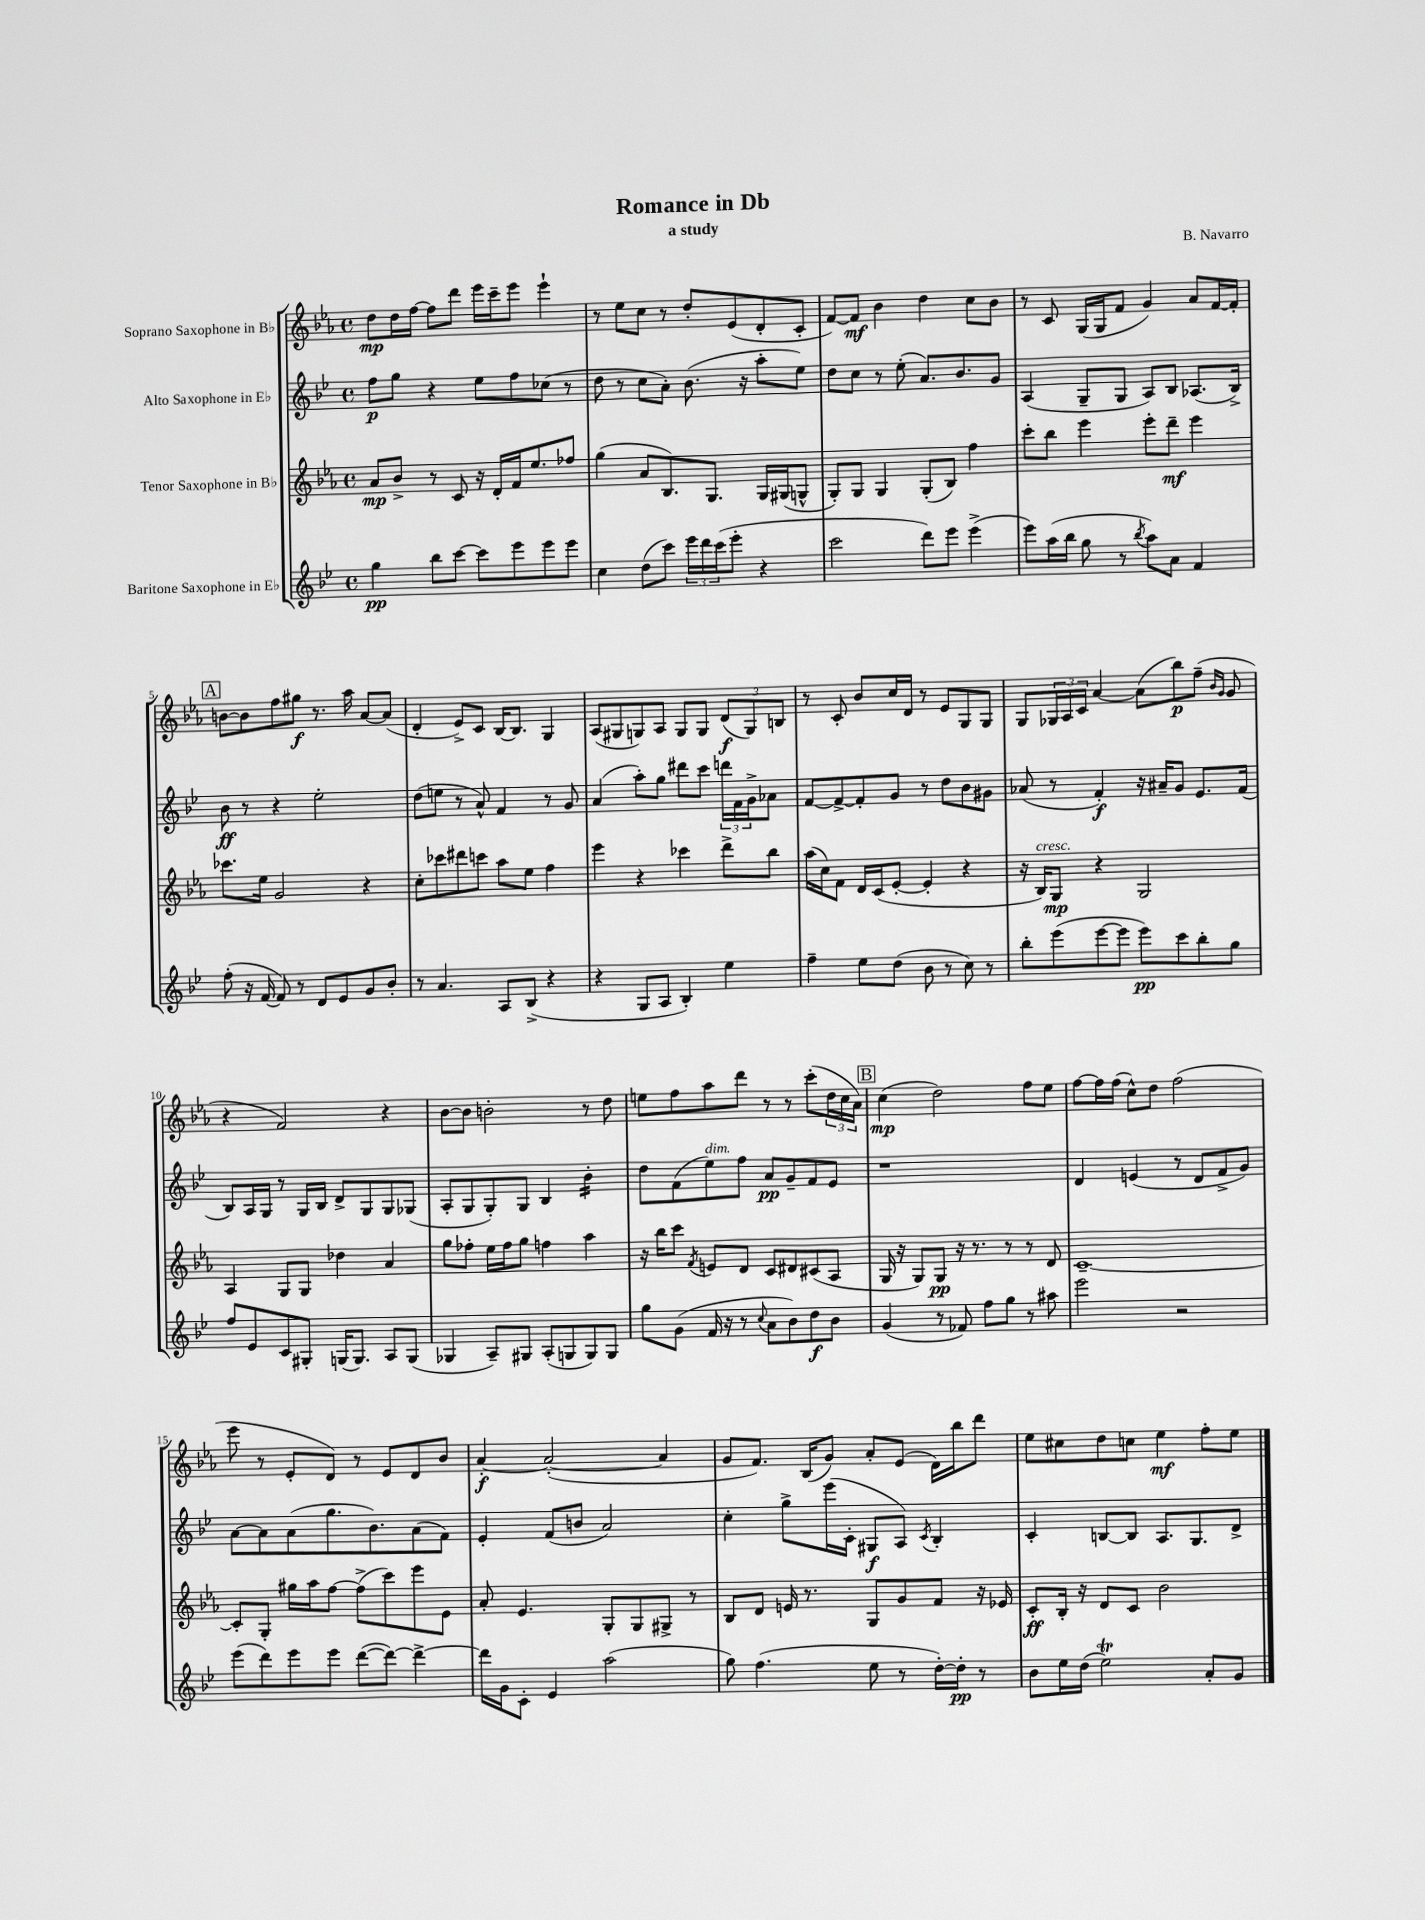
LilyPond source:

\header { title = "Romance in Db" composer = "B. Navarro" subtitle = "a study" }
<<
\new StaffGroup <<
\new Staff = "s0" \with { instrumentName = "Soprano Saxophone in Bb" } {
    \clef treble \key ees \major \defaultTimeSignature \time 4/4
    d''8\mp d''16 f''16~ f''8 d'''8 ees'''16 c'''16-- ees'''8 ees'''4-! |
    r8 ees''8 c''8 r8 d''8-. ees'8( d'8-. c'8-. |
    f'8~) f'8\mf bes'4 d''4 c''8 bes'8 |
    r8 c'8 g16( g16 f'8 g'4) aes'8 f'16~ f'16-. |
    \mark \markup { \box "A" } b'8~ b'8 f''8 gis''8\f r8. aes''16 aes'8~ aes'8( |
    d'4-. ees'8->) c'8 bes16~ bes8. g4 |
    aes8( gis8 g8) aes8 g8 g8 \tuplet 3/2 { d'8\f( g8) b8 } |
    r8 c'8-. bes'8 c''16 d'16 r8 ees'8 g8 g8 |
    g8 \tuplet 3/2 { ges16 aes16 c'16 } aes'4~ aes'8( bes''8\p) f''8--( \grace { bes'16 g'16 } g'8 |
    r4 f'2) r4 |
    bes'8~ bes'8 b'2-. r8 d''8 |
    e''8 f''8 aes''8 d'''8 r8 r8 c'''8-.( \tuplet 3/2 { d''16 c''16 aes'16) } |
    \mark \markup { \box "B" } c''4\mp( d''2) f''8 ees''8 |
    f''8~ f''16 f''16( c''8-^) d''8 f''2( |
    ees'''8 r8 ees'8-. d'8) r8 ees'8 d'8 bes'8 |
    aes'4~-.\f aes'2~-.( aes'4 |
    g'8 f'8.) bes16( g'8) aes'8-. ees'8( d'16) bes''16 d'''8 |
    ees''8 cis''8 d''8 c''8 ees''4\mf f''8-. ees''8 \bar "|." |
}
\new Staff = "s1" \with { instrumentName = "Alto Saxophone in Eb" } {
    \clef treble \key bes \major \defaultTimeSignature \time 4/4
    f''8\p g''8 r4 ees''8 f''8 ces''8( r8 |
    d''8 r8 c''8 a'8-.) bes'8.( r16 a''8-. ees''8) |
    d''8 c''8 r8 ees''8-.( a'8.) bes'8. g'8 |
    a4( g8-- g8 a8) bes8 aes8.( bes16->) |
    \mark \markup { \box "A" } bes'8\ff r8 r4 ees''2-. |
    d''8( e''8 r8 a'8-^) f'4 r8 g'8 |
    a'4( a''8-.) g''8 dis'''8 c'''8 \tuplet 3/2 { d'''16 f'16 g'16-> } aes'8 |
    f'8~ f'8~-> f'8-. g'8 r8 d''8 bes'8 gis'8 |
    aes'8( r8 f'4-.\f) r16 ais'16-- g'8 ees'8. f'16( |
    bes8) a16 g16 r8 g16 bes16 d'8-> g8 g8 ges8( |
    a8-. g8 g8-.) g8 bes4 bes'4:16-. |
    d''8 f'8( ees''8^\markup { \italic "dim." }) f''8 a'8\pp g'8-- f'8 ees'8 |
    \mark \markup { \box "B" } r1 |
    d'4 e'4( r8 d'8 f'8-> g'8) |
    a'8~ a'8 a'8( g''8. bes'8.) a'8( f'8) |
    ees'4-. f'8( b'8 a'2) |
    c''4-. g''8-> ees'''16( c'16-. gis8\f a8) \acciaccatura { c'8 } bes4-. |
    c'4-. b8~ b8 a8. g8. d'8-> \bar "|." |
}
\new Staff = "s2" \with { instrumentName = "Tenor Saxophone in Bb" } {
    \clef treble \key ees \major \defaultTimeSignature \time 4/4
    aes'8\mp bes'8-> r8 c'8 r16 d'16-. f'16 ees''8. fes''8 |
    g''4( aes'8 bes8.) g8. g16 gis16( g8-^ |
    g8-.) g8 g4 g8-.( bes8) f''4 |
    c'''8-. bes''8 ees'''4 ees'''8-. d'''8--\mf ees'''4 |
    \mark \markup { \box "A" } ces'''8. ees''16 g'2 r4 |
    c''8-. ces'''8 dis'''8 c'''8 aes''8 ees''8 f''4 |
    ees'''4 r4 ces'''4 d'''8-> bes''8 |
    aes''16( c''16) f'8 d'16 c'16( ees'8~-. ees'4-. r4 |
    r16 bes16^\markup { \italic "cresc." }) g8\mp r4 g2 |
    aes4 g8 g8 des''4 aes'4 |
    g''8 fes''8-. ees''16 fes''16 g''8 f''4 aes''4 |
    r16 bes''16 c'''8 \acciaccatura { f'8 } e'8 d'8 c'8 dis'8 cis'8( aes8 |
    \mark \markup { \box "B" } g16 r16 g8) g8\pp r16 r8. r8 r8 d'8 |
    c'1~-- |
    c'8-. g8-. gis''16 aes''16 f''8~ f''8->( c'''8) ees'''8 ees'8 |
    aes'8-. ees'4. g8-. g8 gis8-> r8 |
    bes8 d'8 e'16 r8. g8 g'8 f'8 r16 ees'16 |
    c'8-.\ff bes16-. r16 d'8 c'8 bes'2 \bar "|." |
}
\new Staff = "s3" \with { instrumentName = "Baritone Saxophone in Eb" } {
    \clef treble \key bes \major \defaultTimeSignature \time 4/4
    g''4\pp bes''8 c'''8~ c'''8 ees'''8 ees'''8 ees'''8 |
    c''4 d''8( c'''8) \tuplet 3/2 { ees'''16 d'''16 c'''16( } ees'''8-. r4 |
    c'''2 d'''8) ees'''8 ees'''4->( |
    ees'''8) a''16( bes''16 g''8 r8 \acciaccatura { bes''8 } a''8) a'8 f'4 |
    \mark \markup { \box "A" } f''8-.( r16 f'16~ f'8) r8 d'8 ees'8 g'8 bes'8-. |
    r8 a'4. a8 bes8->( r4 |
    r4 g8 a8 bes4-.) ees''4 |
    f''4-- ees''8 d''8( bes'8 r8 c''8) r8 |
    bes''8-. ees'''8( ees'''8~ ees'''8 ees'''8\pp) c'''8 bes''8-. g''8 |
    f''8 ees'8 c'8 gis8-. g16( g8.) a8 g8( |
    ges4 a8--) gis8 a8-.( g8 g8) g8 |
    g''8 g'8( f'16 r16 r8 \appoggiatura { c''8 } a'8 bes'8) d''8\f bes'8 |
    \mark \markup { \box "B" } g'4( r8 fes'8) f''8 g''8 r8 ais''8 |
    ees'''2 r2 |
    ees'''8( d'''8) ees'''8 ees'''8 d'''8~( d'''8~) d'''4~-> |
    d'''16 g'16 c'8-. ees'4 a''2( |
    g''8) f''4.( ees''8 r8 d''16~-.) d''16-.\pp r8 |
    bes'8 ees''16 d''16( ees''2\trill) a'8-. g'8 \bar "|." |
}
>>
>>
